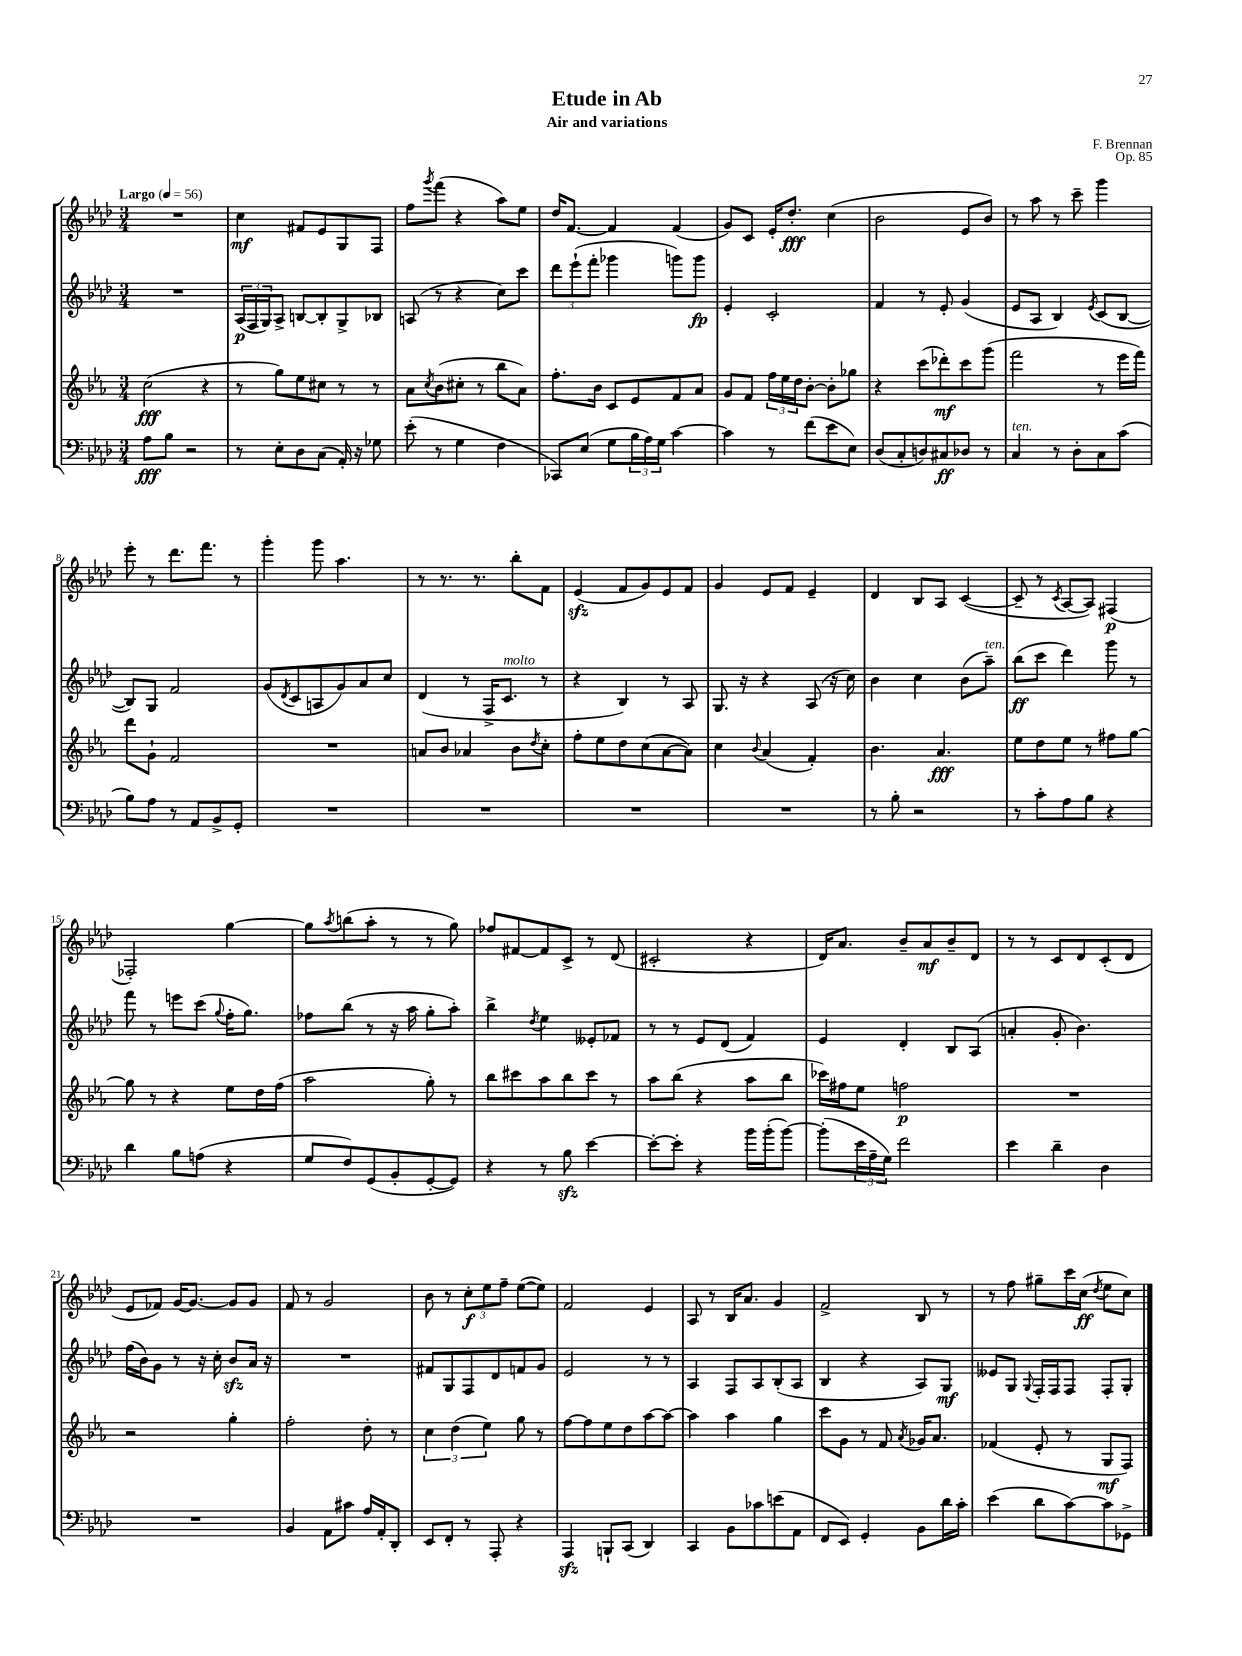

**kern	**kern	**kern	**kern
*staff4	*staff3	*staff2	*staff1
*clefF4	*clefG2	*clefG2	*clefG2
*k[b-e-a-d-]	*k[b-e-a-]	*k[b-e-a-d-]	*k[b-e-a-d-]
*M3/4	*M3/4	*M3/4	*M3/4
*MM56	*MM56	*MM56	*MM56
8A-	(2cc	2.r	2.r
8B-	.	.	.
2r	.	.	.
.	4r	.	.
=	=	=	=
8r	8r	(24A-	4cc
.	.	24F	.
.	.	24G)	.
8E-'	8gg)	8A-^	.
8D-	8ee-	[8B	8f#
(8C	8cc#	8B']	8e-
16AA-')	8r	8G^	8G
16r	.	.	.
8G-	8r	8B-	8F
=	=	=	=
(8e-'	8a-	(8A	8ff
.	8qcc	.	8qggg
8r	(8b-	8r	(8fff
4G	8cc#'	4r	4r
.	8r	.	.
4F	8bb-	8cc)	8aa-)
.	8a-)	8ccc	8ee-
=	=	=	=
8CC-)	8.ff'	12ddd-	16dd-
.	.	.	[8.f
.	.	(12eee-`	.
(8E-	.	.	.
.	.	12fff'	.
.	16b-	.	.
8G	8c	4ggg-	4f]
24B-	8e-	.	.
24A-)	.	.	.
24G	.	.	.
[4c	8f	8ggg)	(4f
.	8a-	8ggg	.
=	=	=	=
4c]	8g	4e-'	8g)
.	8f	.	8c
8r	24ff	2c'	16e-'
.	24ee-	.	.
.	.	.	8.dd-'
.	24dd	.	.
(8f	[8b-'	.	.
8e-	8b-']	.	(4cc
8E-)	8gg-	.	.
=	=	=	=
(8D-	4r	4f	2b-
8C'	.	.	.
8D)	(8ccc	8r	.
8C#	8ddd-')	8e-'	.
8D-	8ccc	(4g	8e-
8r	(8ggg	.	8b-)
=	=	=	=
4C	2fff	8e-	8r
.	.	8A-	8aa-
8r	.	4B-)	8r
8D-'	.	.	8ccc~
.	.	8qe-	.
8C	8r	(8c	4ggg
(8c	16eee-	[8B-	.
.	16fff)	.	.
=	=	=	=
8B-)	8ddd	8B-])	8eee-'
8A-	8g`	8G	8r
8r	2f	2f	8.ddd-
8AA-	.	.	.
.	.	.	8.fff
8BB-^	.	.	.
8GG'	.	.	8r
=	=	=	=
2.r	2.r	(8g	4ggg'
.	.	8qd-	.
.	.	8c	.
.	.	8A	8ggg
.	.	8g)	4.aa-
.	.	8a-	.
.	.	8cc	.
=	=	=	=
2.r	8a	(4d-	8r
.	8b-	.	8.r
.	4a-	8r	.
.	.	.	8.r
.	.	16F^	.
.	.	8.c	.
.	8b-	.	8bb-'
.	8qdd	.	.
.	8cc'	8r	8f
=	=	=	=
2.r	8ff'	4r	(4e-
.	8ee-	.	.
.	8dd	4B-)	8f
.	(8cc	.	8g)
.	[8a-	8r	8e-
.	8a-])	8A-	8f
=	=	=	=
2.r	4cc	8.G	4g
.	.	16r	.
.	8qqb-	.	.
.	(4a-	4r	8e-
.	.	.	8f
.	4f')	(8A-	4e-~
.	.	16r	.
.	.	16cc)	.
=	=	=	=
8r	4.b-	4b-	4d-
8B-'	.	.	.
2r	.	4cc	8B-
.	4.a-	.	8A-
.	.	(8b-	([4c
.	.	8aa-~)	.
=	=	=	=
8r	8ee-	(8bb-	8c~]
8c'	8dd	8ccc	8r
.	.	.	8qc
8A-	8ee-	4ddd-)	[8A-
8B-	8r	.	8A-])
4r	8ff#	8ggg	(4F#
.	[8gg	8r	.
=	=	=	=
4d-	8gg]	8fff	2F-')
.	8r	8r	.
8B-	4r	8eee	.
(8A	.	(8ccc	.
.	.	8qqgg	.
4r	8ee-	16ff'	[4gg
.	.	8.gg)	.
.	16dd	.	.
.	(16ff	.	.
=	=	=	=
8G	2aa-	8ff-	8gg]
.	.	.	8qaa-
8F)	.	(8bb-	(8bb
(8GG	.	8r	8aa-'
8BB-'	.	16r	8r
.	.	16aa-	.
[8GG'	8gg')	8gg'	8r
8GG])	8r	8aa-')	8gg)
=	=	=	=
4r	8bb-	4bb-^	8ff-
.	8ccc#	.	[8f#
.	.	8qdd-	.
8r	8aa-	4ee-	8f#]
8B-	8bb-	.	8c^
[4e-	8ccc#	8e--'	8r
.	8r	8f-	(8d-
=	=	=	=
8e-'_	8aa-	8r	2c#'
8e-']	(8bb-	8r	.
4r	4r	8e-	.
.	.	(8d-	.
16b-	8aa-	4f)	4r
(16b-'	.	.	.
[8b-)	8bb-	.	.
=	=	=	=
(8b-']	16ccc-)	4e-	16d-)
.	16ff#	.	8.a-
24e-	8ee-	.	.
24A-~	.	.	.
24G)	.	.	.
2f	2ff	4d-'	8b-~
.	.	.	8a-
.	.	8B-	8b-~
.	.	(8A-	8d-
=	=	=	=
4e-	2.r	4a'	8r
.	.	.	8r
4d-~	.	8g'	8c
.	.	4.b-)	8d-
4D-	.	.	(8c'
.	.	.	8d-
=	=	=	=
2.r	2r	(16ff	8e-
.	.	16b-)	.
.	.	8g	8f-)
.	.	8r	[16g
.	.	.	8.g_
.	.	16r	.
.	.	16cc'	.
.	4gg'	8b-	8g]
.	.	16a-	8g
.	.	16r	.
=	=	=	=
4BB-	2ff'	2.r	8f
.	.	.	8r
8AA-	.	.	2g
8c#	.	.	.
16A-	8dd'	.	.
16AA-'	.	.	.
8DD-'	8r	.	.
=	=	=	=
8EE-	6cc	8f#	8b-
8FF'	.	8G	8r
.	(6dd	.	.
8r	.	8F	12cc'
.	6ee-)	.	12ee-
8AAA-'	.	8d-	.
.	.	.	12ff~
4r	8gg	8f	([8ee-
.	8r	8g	8ee-])
=	=	=	=
4AAA-	[8ff	2e-	2f
.	8ff]	.	.
8BBB`	8ee-	.	.
(8CC	8dd	.	.
4DD-)	[8aa-	8r	4e-
.	8aa-_	8r	.
=	=	=	=
4CC	4aa-]	4A-	8A-
.	.	.	8r
8BB-	4aa-	8F	16B-
.	.	.	8.a-
8c-	.	8A-	.
(8e	4gg	(8B-'	4g
8AA-	.	8A-	.
=	=	=	=
8FF	8ccc	4B-	2f^
8EE-)	8g	.	.
4GG'	8r	4r	.
.	8f	.	.
.	8qa-	.	.
8BB-	16g-	8A-)	8B-
.	8.a-	.	.
16d-	.	8G	8r
16c'	.	.	.
=	=	=	=
(4e-	(4f-	8e--	8r
.	.	8G	8ff
.	.	8qqG	.
8d-	8e-'	16F'	8gg#~
.	.	16F	.
[8c)	8r	8F	16ccc
.	.	.	(16cc
.	.	.	8qdd-
8c]	8G	8F'	8ee-
8GG-^	8F)	8G'	8cc)
==	==	==	==
*-	*-	*-	*-
